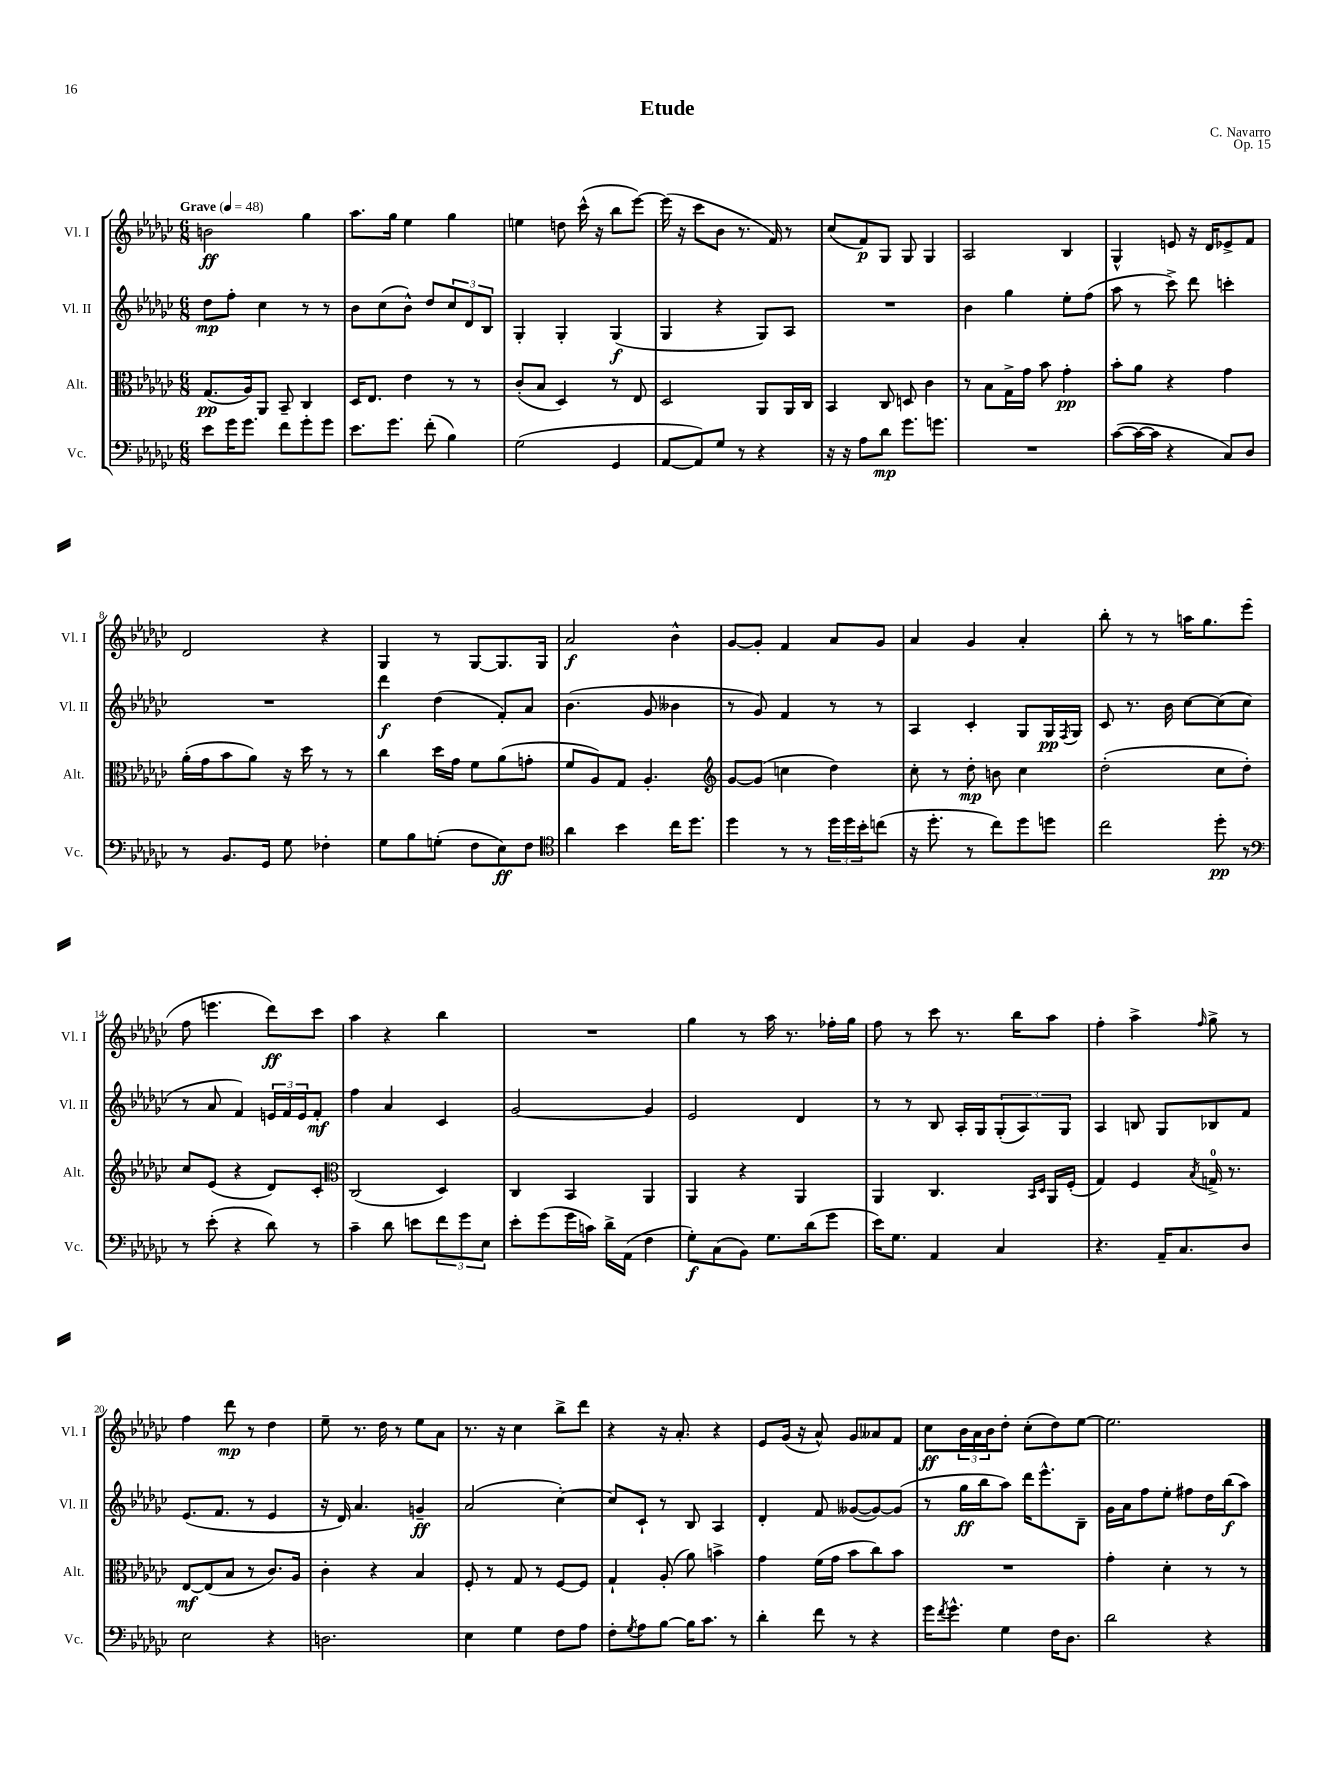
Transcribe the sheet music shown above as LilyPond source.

\header { title = "Etude" composer = "C. Navarro" opus = "Op. 15" }
<<
\new StaffGroup <<
\new Staff = "s0" \with { instrumentName = "Vl. I" shortInstrumentName = "Vl. I" } {
    \clef treble \key ges \major \numericTimeSignature \time 6/8 \tempo "Grave" 4 = 48
    b'2\ff ges''4 |
    aes''8. ges''16 ees''4 ges''4 |
    e''4 d''8 ces'''16-^( r16 bes''8 ees'''8~) |
    ees'''16( r16 ces'''8 bes'8 r8. f'16) r8 |
    ces''8( f'8\p) ges8 ges8 ges4 |
    aes2 bes4 |
    ges4-^ e'8 r16 des'16 ees'8-> f'8 |
    des'2 r4 |
    ges4 r8 ges8~ ges8. ges16 |
    aes'2\f bes'4-^ |
    ges'8~ ges'8-. f'4 aes'8 ges'8 |
    aes'4 ges'4 aes'4-. |
    bes''8-. r8 r8 a''16 ges''8. ees'''8( |
    f''8 e'''4. des'''8\ff) ces'''8 |
    aes''4 r4 bes''4 |
    R2. |
    ges''4 r8 aes''16 r8. fes''16-. ges''16 |
    f''8 r8 ces'''8 r8. bes''16 aes''8 |
    f''4-. aes''4-> \grace { f''16 } ges''8-> r8 |
    f''4 des'''8\mp r8 des''4 |
    ees''8-- r8. des''16 r8 ees''8 aes'8 |
    r8. r16 ces''4 bes''8-> des'''8 |
    r4 r16 aes'8.-. r4 |
    ees'8 ges'16( r16 aes'8-^) ges'8 aeses'8 f'8 |
    ces''8\ff \tuplet 3/2 { bes'16 aes'16 bes'16 } des''8-. ces''8-.( des''8) ees''8~ |
    ees''2. \bar "|." |
}
\new Staff = "s1" \with { instrumentName = "Vl. II" shortInstrumentName = "Vl. II" } {
    \clef treble \key ges \major \numericTimeSignature \time 6/8
    des''8\mp f''8-. ces''4 r8 r8 |
    bes'8 ces''8( bes'8-^) des''8 \tuplet 3/2 { ces''8 des'8 bes8 } |
    ges4-. ges4-. ges4\f( |
    ges4 r4 ges8) aes8 |
    R2. |
    bes'4 ges''4 ees''8-. f''8( |
    aes''8 r8 ces'''8->) des'''8 c'''4-. |
    R2. |
    des'''4\f des''4( f'8-.) aes'8 |
    bes'4.( ges'8 beses'4 |
    r8 ges'8) f'4 r8 r8 |
    aes4 ces'4-. ges8 ges16\pp \acciaccatura { f8 } ges16 |
    ces'8 r8. bes'16 ces''8~ ces''8( ces''8 |
    r8 aes'8 f'4) \tuplet 3/2 { e'16 f'16 e'16 } f'8-.\mf |
    f''4 aes'4 ces'4 |
    ges'2~ ges'4 |
    ees'2 des'4 |
    r8 r8 bes8 aes16-. ges16 \tuplet 3/2 { ges8-.( aes8) ges8 } |
    aes4 b8 ges8 bes8 f'8 |
    ees'8.( f'8. r8 ees'4 |
    r16 des'16) aes'4. g'4--\ff |
    aes'2( ces''4~-.) |
    ces''8 ces'8-! r8 bes8 aes4 |
    des'4-. f'8 geses'8~( geses'8~) geses'8( |
    r8 ges''16\ff bes''16 aes''8) des'''16 ees'''8.-^ bes8-- |
    ges'16 aes'16 f''8 ees''8-. fis''8 des''16 bes''16\f( aes''8) \bar "|." |
}
\new Staff = "s2" \with { instrumentName = "Alt." shortInstrumentName = "Alt." } {
    \clef alto \key ges \major \numericTimeSignature \time 6/8
    ges8.\pp( aes16) aes,8 bes,8-- ces4 |
    des16 ees8. ees'4 r8 r8 |
    ces'8-.( bes8 des4) r8 ees8 |
    des2 aes,8 aes,16 ces16 |
    bes,4 ces8 d8 ces'4 |
    r8 bes8 ges16-> ges'16 bes'8 ges'4-.\pp |
    bes'8-. aes'8 r4 ges'4 |
    aes'16-.( ges'16 bes'8 aes'8) r16 des''16 r8 r8 |
    ces''4 des''16 ges'16 f'8 aes'8( g'8-. |
    f'8 aes8) ges8 aes4.-. |
    \clef treble ges'8~ ges'8( c''4 des''4) |
    ces''8-. r8 des''8-.\mp b'8 ces''4 |
    des''2-.( ces''8 des''8-.) |
    ces''8 ees'8( r4 des'8) ces'8-. |
    \clef alto ces2( des4) |
    ces4 bes,4 aes,4 |
    aes,4 r4 aes,4 |
    aes,4 ces4. \grace { bes,16 des16 } aes,16 f16-.( |
    ges4) f4 \acciaccatura { bes8 } g16-0-> r8. |
    ees8~\mf ees8( bes8 r8 ces'8.) aes16 |
    ces'4-. r4 bes4 |
    f8-. r8 ges8 r8 f8~ f8 |
    ges4-! aes8-.( aes'8) b'4-> |
    ges'4 f'16( ges'16 bes'8 ces''8) bes'8 |
    R2. |
    ges'4-. des'4-. r8 r8 \bar "|." |
}
\new Staff = "s3" \with { instrumentName = "Vc." shortInstrumentName = "Vc." } {
    \clef bass \key ges \major \numericTimeSignature \time 6/8
    ees'8 ges'16 ges'8. f'8 ges'8-. ges'8 |
    ees'8. ges'8. f'8-.( bes4) |
    ges2( ges,4 |
    aes,8~ aes,8) ges8 r8 r4 |
    r16 r16 aes8 des'8\mp ges'8. g'8. |
    R2. |
    ces'8~( ces'16~ ces'16 r4 ces8) des8 |
    r8 bes,8. ges,16 ges8 fes4-. |
    ges8 bes8 g8-.( f8 ees8\ff) f8 |
    \clef tenor aes'4 bes'4 ces''16 des''8. |
    des''4 r8 r8 \tuplet 3/2 { des''16 des''16 bes'16-. } c''8( |
    r16 des''8.-. r8 ces''8) des''8 d''8 |
    ces''2 des''8-.\pp r8 |
    \clef bass r8 ees'8-.( r4 des'8) r8 |
    ces'4-- des'8 e'8 \tuplet 3/2 { f'8 ges'8 ees8 } |
    ees'8-. ges'8( ges'16 c'16) des'16-> aes,16( f4 |
    ges8-.\f) ces8( bes,8) ges8. des'16( ges'8 |
    ees'16) ges8. aes,4 ces4 |
    r4. aes,16-- ces8. des8 |
    ees2 r4 |
    d2. |
    ees4 ges4 f8 aes8 |
    f8-. \acciaccatura { ges8 } aes8 bes8~ bes16 ces'8. r8 |
    des'4-. f'8 r8 r4 |
    ges'16 \acciaccatura { f'8 } ges'8.-^ ges4 f16 des8. |
    des'2 r4 \bar "|." |
}
>>
>>
